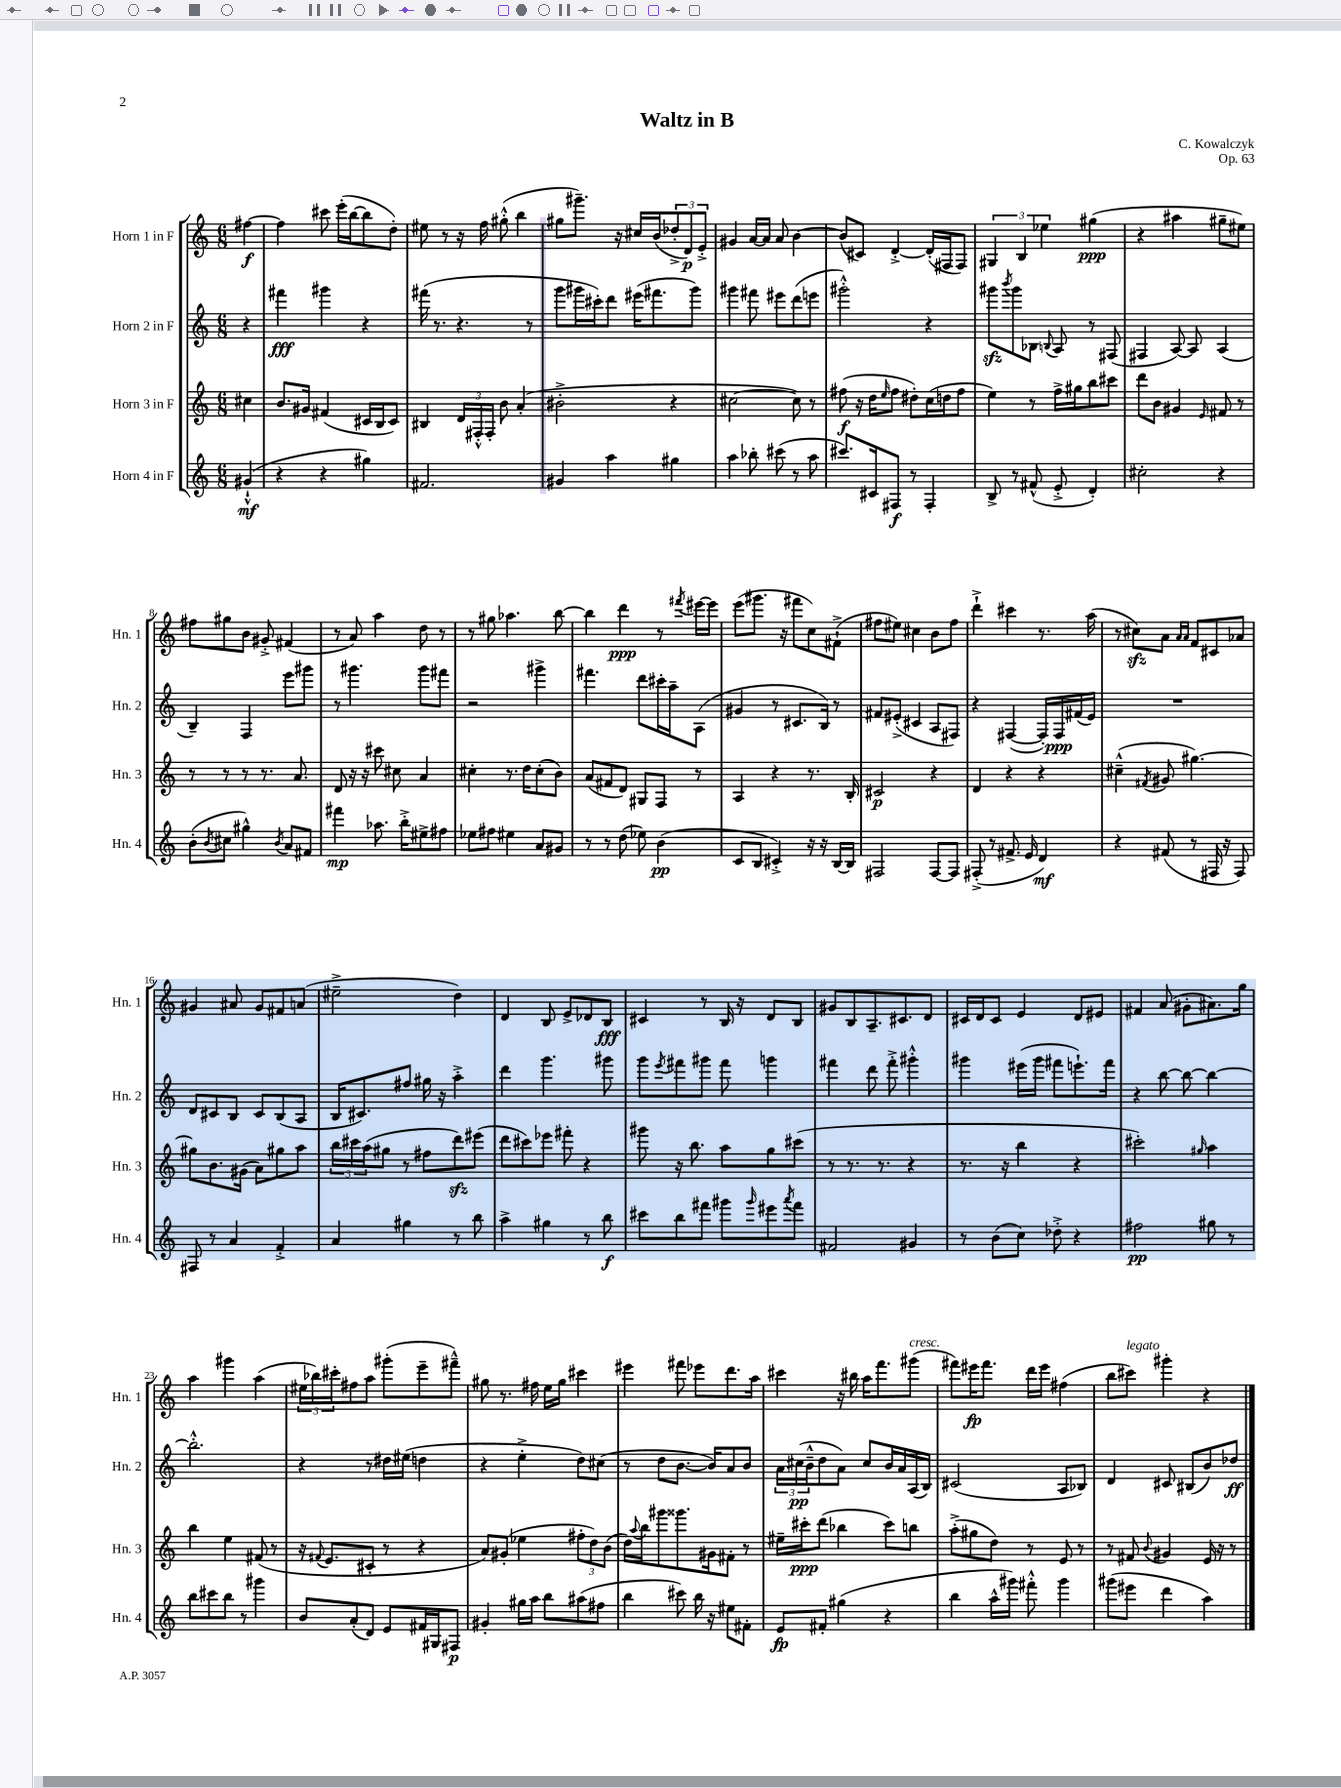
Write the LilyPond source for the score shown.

\header { title = "Waltz in B" composer = "C. Kowalczyk" opus = "Op. 63" }
<<
\new StaffGroup <<
\new Staff = "s0" \with { instrumentName = "Horn 1 in F" shortInstrumentName = "Hn. 1" } {
    \clef treble \key c \major \numericTimeSignature \time 6/8 \partial 4
    fis''4~\f |
    fis''4 cis'''8 e'''16-.( b''16~ b''8 d''8-.) |
    eis''8 r8 r16 f''16 gis''8-.-^( b''4 |
    gis''8 gis'''8.--) r16 cis''16 b'16( \tuplet 3/2 { des''8-.-> d'8\p) e'8-.-> } |
    gis'4 a'16~ a'16 a'8 b'4~ |
    b'8( cis'8) d'4~-.-> d'16-.( fis16 fis8) |
    \tuplet 3/2 { gis4 b4 ees''4 } gis''4\ppp( |
    r4 ais''4 gis''8-- eis''8) |
    fis''8 gis''8 b'8 gis'8-.-> fis'4( |
    r8 a'8) a''4 d''8 r8 |
    r8 gis''8 aes''4. b''8~ |
    b''4 d'''4\ppp r8 \acciaccatura { fis'''8 } eis'''16~ eis'''16 |
    e'''8( gis'''8. r16 fis'''8 c''8) fis'8-!->( |
    fis''8 eis''8) cis''4 b'8 fis''8 |
    d'''4-!-> cis'''4 r8. a''16( |
    r8 cis''8\sfz) a'8 \grace { a'16 a'16 } f'8 cis'8 aes'8 |
    gis'4 ais'8 gis'8 fis'8 a'8( |
    eis''2---> d''4) |
    d'4 b8 e'8-> des'8 b8\fff |
    cis'4 r8 b16 r16 d'8 b8 |
    gis'8 b8 a8.-- cis'8. d'8 |
    cis'16 d'16 cis'8 e'4 d'8 eis'8 |
    fis'4 a'8( gis'8-. ais'8.) g''16 |
    a''4 gis'''4 a''4( |
    \tuplet 3/2 { eis''16 bes''16) cis'''16-. } fis''8 a''8 gis'''8-.( e'''8-- fis'''8---^) |
    gis''8 r8. fis''16 e''16 gis''16 cis'''4 |
    eis'''4 fis'''8 ees'''8 d'''8. a''16 |
    cis'''4 r16 bis''16 a''16 f'''8. gis'''8^\markup { \italic "cresc." }( |
    fis'''8) eis'''16\fp fis'''8. d'''16 eis'''16 fis''4( |
    b''8 cis'''8^\markup { \italic "legato" }) gis'''4-. r4 \bar "|." |
}
\new Staff = "s1" \with { instrumentName = "Horn 2 in F" shortInstrumentName = "Hn. 2" } {
    \clef treble \key c \major \numericTimeSignature \time 6/8 \partial 4
    r4 |
    fis'''4\fff gis'''4 r4 |
    fis'''16( r8. r4. r8 |
    g'''8 gis'''16 cis'''16-.) d'''8 eis'''16( fis'''8. gis'''8) |
    gis'''4 fis'''8 eis'''8 d'''8( e'''8 |
    gis'''2-.-^) r4 |
    gis'''8\sfz \acciaccatura { b'''8 } gis'''8 bes8 \appoggiatura { b8 } a8 r8 fis8( |
    fis4 a8~) a8 a4( |
    b4--) f4 e'''8 gis'''8 |
    r8 gis'''4. gis'''8 fis'''8 |
    r2 gis'''4-> |
    fis'''4. d'''8 cis'''16-. a''16-- a8( |
    gis'4 r8 cis'8. b16) r8 |
    fis'8 eis'8-.->( cis'4 a8 fis8) |
    r4 fis4~( fis16-.) fis16\ppp fis'16( e'16) |
    R2. |
    d'8 cis'8 b8 cis'8 b8( a8 |
    b16 cis'8.) fis''8 gis''16 r16 a''4-.-> |
    d'''4 g'''4. gis'''8 |
    g'''8 \acciaccatura { e'''8 } fis'''8 gis'''8 fis'''8 g'''4 |
    fis'''4 d'''8 fis'''8-.-> gis'''4-.-^ |
    gis'''4 eis'''16( gis'''16 fis'''8 e'''8.-!) fis'''16 |
    r4 b''8~ b''8~ b''4~ |
    b''2.-.-^ |
    r4 r8 dis''16 eis''16( d''4 |
    r4 e''4-.-> d''8) cis''8( |
    r8 d''8 b'8.~ b'16) a'8 b'8 |
    \tuplet 3/2 { a'16 cis''16\pp( b'16---^ } d''8 a'8) cis''8 b'16 a'16 a16( b16) |
    cis'2( a8 bes8) |
    d'4 cis'8 bis8( b'8) des''8\ff \bar "|." |
}
\new Staff = "s2" \with { instrumentName = "Horn 3 in F" shortInstrumentName = "Hn. 3" } {
    \clef treble \key c \major \numericTimeSignature \time 6/8 \partial 4
    cis''4 |
    b'8. gis'16 fis'4( cis'16 b16 cis'8) |
    bis4 \tuplet 3/2 { d'16 fis16-.-^ fis16-. } b'8 a'4-.( |
    bis'2-.-> r4 |
    cis''2~ cis''8) r8 |
    fis''8\f( r16 d''16 \grace { e''16 } fis''8 dis''8-.) c''16( d''16 fis''8 |
    e''4) r8 f''16-> gis''16 b''8 cis'''8 |
    d'''8 b'8 gis'4 \grace { e'16 } fis'8 r8 |
    r8 r8 r8 r8. a'8. |
    d'8 r16 r16 cis'''8 cis''8 a'4 |
    cis''4-. r8. d''16 cis''8-.( b'8) |
    a'8( fis'8 d'8) gis8 f8 r8 |
    a4 r4 r8. b16-. |
    cis'2\p r4 |
    d'4 r4 r4 |
    cis''4---^( \acciaccatura { fis'8 } gis'8 gis''4.~) |
    gis''8 b'8. gis'16( a'8) gis''8 a''8 |
    \tuplet 3/2 { b''16 cis'''16 a''16( } gis''8 r8 fis''8 d'''8\sfz) eis'''8( |
    d'''8 cis'''8) ees'''8 fis'''8-. r4 |
    gis'''8 r16 b''8. a''8 g''8 cis'''8( |
    r8 r8. r8. r4 |
    r8. r16 b''4 r4 |
    cis'''2-.) \grace { gis''16 } a''4 |
    b''4 e''4 fis'8( r8 |
    r16 \appoggiatura { fis'8 } e'8. cis'8-. r8 r4 |
    a'8) gis'8-.( ees''4 \tuplet 3/2 { fis''8-. d''8) b'8( } |
    d''16) \appoggiatura { a''8 } b''16 gis'''8 gisis'''8. gis'16 fis'8-. r8 |
    eis''16-- cis'''16-.\ppp d'''8( bes''4 cis'''8) b''8 |
    a''8-.->( gis''8 d''8) r8 e'8 r8 |
    r8 fis'8 \appoggiatura { b'8 } gis'4 e'16 r16 r8 \bar "|." |
}
\new Staff = "s3" \with { instrumentName = "Horn 4 in F" shortInstrumentName = "Hn. 4" } {
    \clef treble \key c \major \numericTimeSignature \time 6/8 \partial 4
    gis'4-!-^\mf( |
    r4 r4 gis''4) |
    fis'2. |
    gis'4 a''4 gis''4 |
    a''4 bes''8-. cis'''8( r8 a''8 |
    cis'''8.) cis'16 fis8\f r8 fis4-. |
    b8-> r8 fis'8-^( e'8-.-> d'4-.) |
    cis''2-. r4 |
    b'8-.( \acciaccatura { b'8 } cis''8 gis''4-^) \acciaccatura { b'8 } a'8 fis'8 |
    fis'''4\mp aes''8. b''16-.-> eis''8-> fis''8 |
    ees''8 fis''8 eis''4 a'8 gis'8 |
    r8 r8 d''8( ees''8) b'4\pp( |
    c'8 b8 cis'4-.->) r16 r16 b16~ b16 |
    fis2 fis8~ fis8 |
    fis8-.->( r8 fis'8.-> e'16 d'4\mf) |
    r4 fis'8( r8 fis16 r16 fis8) |
    fis8 r8 a'4 f'4-.-> |
    a'4 gis''4 r8 b''8 |
    a''4-> gis''4 r8 b''8\f |
    cis'''8 b''8 fis'''8 gis'''8 \grace { gis'''16 } eis'''8 \acciaccatura { a'''8 } fis'''8 |
    fis'2 gis'4 |
    r8 b'8( c''8) des''8-.-> r4 |
    fis''2\pp gis''8 r8 |
    b''8 cis'''8 b''8 r8 gis'''4 |
    b'8 a'8-.( d'8) e'8 fis'16 gis16 fis8\p |
    gis'4-. gis''16 a''16 b''8 ais''8( fis''8 |
    b''4 cis'''8) b''16 r16 eis''8 fis'8-. |
    e'8\fp fis'8-. gis''4( r4 |
    b''4 a''16-^ gis'''16) fis'''8-.-^ gis'''4 |
    gis'''8( eis'''8 d'''4 a''4) \bar "|." |
}
>>
>>
